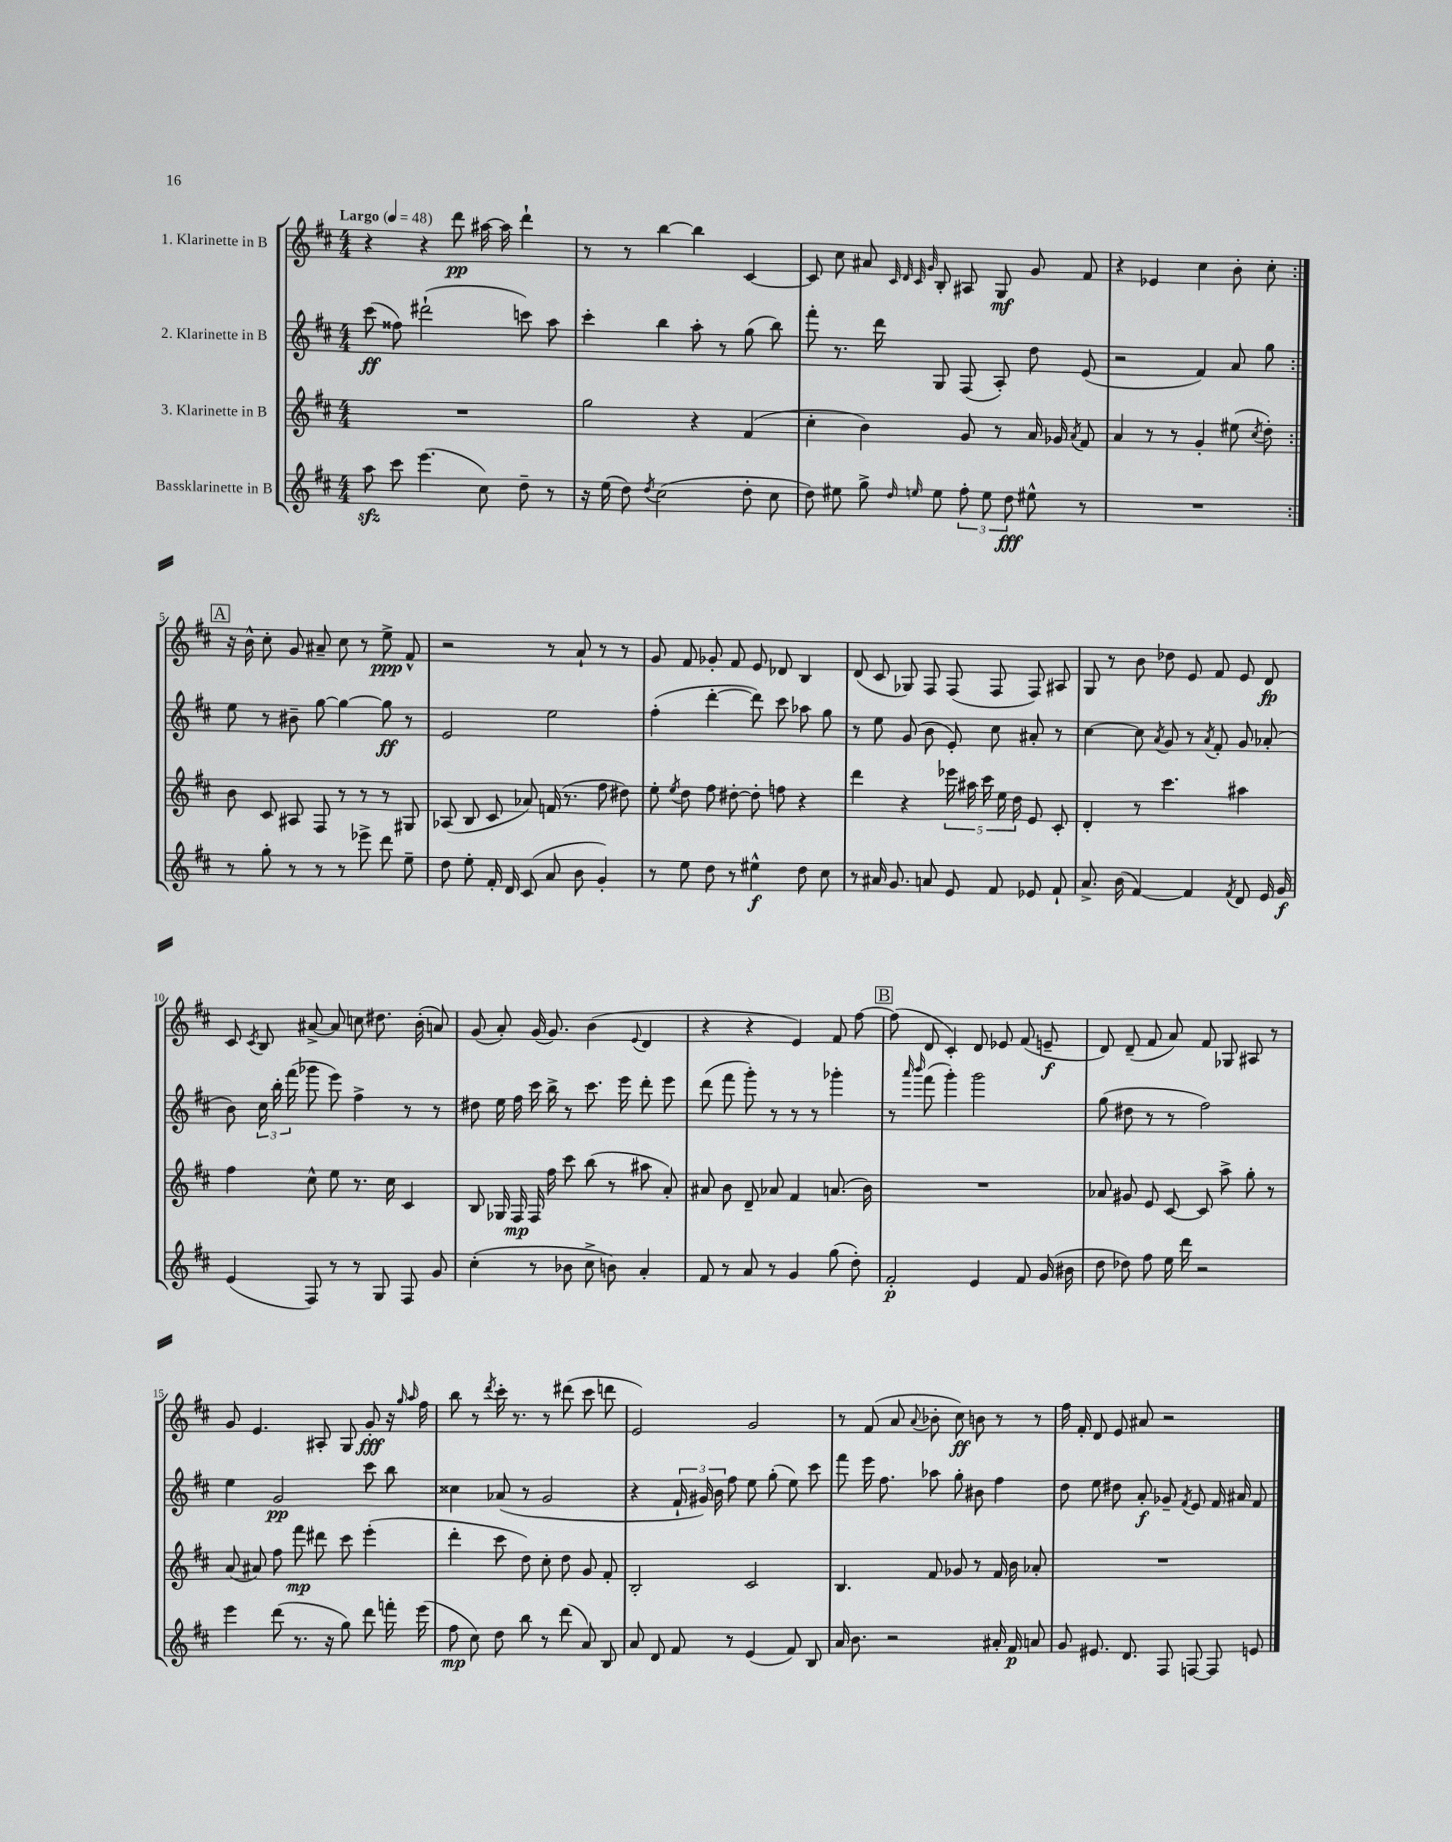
<<
\new StaffGroup <<
\new Staff = "s0" \with { instrumentName = "1. Klarinette in B" } {
    \clef treble \key d \major \numericTimeSignature \time 4/4 \tempo "Largo" 4 = 48
    \autoBeamOff \repeat volta 2 { r4 r4 d'''8\pp ais''16~ ais''16 d'''4-! |
    r8 r8 b''4~ b''4 cis'4~ |
    cis'8 cis''8 ais'8 \grace { cis'32 d'32 cis'32 g'32 } b8-. ais8 g8\mf g'8 fis'8 |
    r4 ees'4 cis''4 b'8-. cis''8-. | }
    \mark \markup { \box "A" } r16 b'16-^ cis''8-. g'8 ais'8-- cis''8 r8 e''8->\ppp fis'8-^ |
    r2 r8 a'8-! r8 r8 |
    g'8 fis'8 ges'8-. fis'8 e'8 des'8 b4 |
    d'8( cis'8 ges8) fis8 fis8( fis8 fis8) ais8 |
    g8 r8 b'8 des''8 e'8 fis'8 e'8 d'8\fp |
    cis'8 \acciaccatura { cis'8 } b8 ais'8~-> ais'8 c''8 dis''8. b'16-.( a'8) |
    g'8( a'8-.) g'16( g'8.) b'4( \appoggiatura { e'8 } d'4 |
    r4 r4 e'4) fis'8 fis''8~ |
    \mark \markup { \box "B" } fis''8( d'8 cis'4-.) d'8 ees'8 fis'8( e'8--\f |
    d'8) d'8--( fis'8 a'8) fis'8 ges8 ais8 r8 |
    g'8 e'4. ais8-. g8 g'8-.\fff r16 \grace { g''16 a''16 } fis''16 |
    b''8 r8 \acciaccatura { d'''8 } cis'''16-. r8. r8 dis'''8( cis'''8 d'''8 |
    e'2) g'2 |
    r8 fis'8( a'8 \appoggiatura { a'8 } bes'8-. cis''8\ff) b'8 r8 r8 |
    fis''16 fis'16-. d'8 e'8 ais'8 r2 \bar "|." |
}
\new Staff = "s1" \with { instrumentName = "2. Klarinette in B" } {
    \clef treble \key d \major \numericTimeSignature \time 4/4
    \autoBeamOff \repeat volta 2 { cis'''8\ff( fisis''8) dis'''2-!( c'''8) a''8 |
    cis'''4-. b''4 a''8-. r8 g''8( b''8) |
    fis'''8-. r8. d'''16 g8 fis8( a8-.) d''8 e'8( |
    r2 fis'4) a'8 g''8 | }
    \mark \markup { \box "A" } e''8 r8 bis'8-- g''8~ g''4~ g''8\ff r8 |
    e'2 e''2 |
    fis''4-.( d'''4~-. d'''8) cis'''8 aes''8 g''8 |
    r8 e''8 g'8( b'8 e'8-.) cis''8 ais'8-. r8 |
    cis''4~ cis''8 \acciaccatura { a'8 } g'8 r8 \acciaccatura { a'8 } fis'8-. g'8 aes'8-.( |
    b'8) \tuplet 3/2 { cis''16 b''16-. fis'''16( } ges'''8 e'''8) fis''4-> r8 r8 |
    dis''8 e''16 fis''16 cis'''16 b''16-> r8 cis'''8. e'''16 d'''8-. e'''8 |
    d'''8( fis'''8 g'''8-.) r8 r8 r8 ges'''4-. |
    \mark \markup { \box "B" } r8 \grace { a'''16 b'''16 } fis'''8( g'''4-.) g'''2 |
    g''8( dis''8 r8 r8 fis''2) |
    e''4 g'2\pp cis'''8 b''8 |
    cisis''4 aes'8( r8 g'2 |
    r4 \tuplet 3/2 { fis'16-! gis'16) b'16 } fis''8 e''8 g''8-.( e''8) cis'''8 |
    fis'''8 e'''16 fis''8. aes''8 g''8-. bis'8 fis''4 |
    d''8 e''8 dis''8 a'8-.\f ges'8-- \acciaccatura { fis'8 } e'8 fis'16 ais'16 fis'8 \bar "|." |
}
\new Staff = "s2" \with { instrumentName = "3. Klarinette in B" } {
    \clef treble \key d \major \numericTimeSignature \time 4/4
    \autoBeamOff \repeat volta 2 { R1 |
    g''2 r4 fis'4( |
    cis''4-. b'4) g'8 r8 a'16 ges'16 \acciaccatura { a'8 } fis'8 |
    a'4 r8 r8 g'4-. eis''8( \acciaccatura { cis''8 } d''8-.) | }
    \mark \markup { \box "A" } b'8 cis'8 ais8 fis8 r8 r8 r8 gis8 |
    aes8( b8 cis'8 aes'8) f'16( r8. fis''8 dis''8) |
    e''8-. \acciaccatura { e''8 } d''8 fis''8 dis''8~-. dis''8-. f''8 r4 |
    d'''4 r4 \tuplet 5/4 { ees'''16 ais''16 cis'''16 e''16 d''16 } e'8 cis'8-. |
    d'4-. r8 cis'''4. ais''4 |
    fis''4 cis''8-^ e''8 r8. cis''16 cis'4 |
    b8 ges16 fis16\mp fis16 fis''16 cis'''8 b''8( r8 ais''8 a'8-.) |
    ais'8 b'8 d'8-- aes'8 fis'4 a'8.( b'16) |
    \mark \markup { \box "B" } R1 |
    aes'8 gis'8 e'8 cis'8~ cis'8 a''8-> g''8-. r8 |
    a'8( ais'8) fis''8 fis'''8\mp dis'''8 cis'''8 e'''4-.( |
    d'''4-. cis'''8 d''8) cis''8-. d''8 g'8 fis'8-. |
    b2-. cis'2 |
    b4. fis'8 ges'8 r8 fis'16 b'16 aes'8-. |
    R1 \bar "|." |
}
\new Staff = "s3" \with { instrumentName = "Bassklarinette in B" } {
    \clef treble \key d \major \numericTimeSignature \time 4/4
    \autoBeamOff \repeat volta 2 { a''8\sfz cis'''8 e'''4.( cis''8) d''8-- r8 |
    r16 e''16( d''8) \acciaccatura { d''8 } cis''2( d''8-. cis''8 |
    d''8) eis''8 g''8-> \grace { d''16 e''16 } e''8 \tuplet 3/2 { fis''8-. e''8 d''8\fff } eis''8-^ r8 |
    R1 | }
    \mark \markup { \box "A" } r8 g''8-. r8 r8 r8 ees'''8-> d'''8 e''8-- |
    d''8 e''8-. fis'16-. d'16 cis'8( a'8 b'8 g'4-.) |
    r8 e''8 d''8 r8 eis''4-^\f d''8 cis''8 |
    r8 ais'16 g'8. a'8 e'8 fis'8 ees'8 fis'8-! |
    a'8.-> b'16( fis'4~) fis'4 \acciaccatura { fis'8 } d'8 e'16 g'16\f |
    e'4( fis8) r8 r8 g8 fis8 g'8 |
    cis''4-.( r8 bes'8 cis''8-> b'8) a'4-. |
    fis'8 r8 a'8 r8 g'4 g''8( d''8-.) |
    \mark \markup { \box "B" } fis'2-.\p e'4 fis'8 g'16( bis'16 |
    d''8 des''8) fis''8 e''16 d'''16 r2 |
    e'''4 d'''8( r8. r16 g''8) d'''8 f'''16-. e'''16( |
    fis''8\mp cis''8) d''8 b''8 r8 d'''8( a'8) b8 |
    a'8 d'8 fis'8 r8 e'4( fis'8) b8 |
    a'16 b'8. r2 ais'16-. fis'16\p a'8 |
    g'8 eis'8. d'8. fis8 f8~ f8 e'8 \bar "|." |
}
>>
>>
